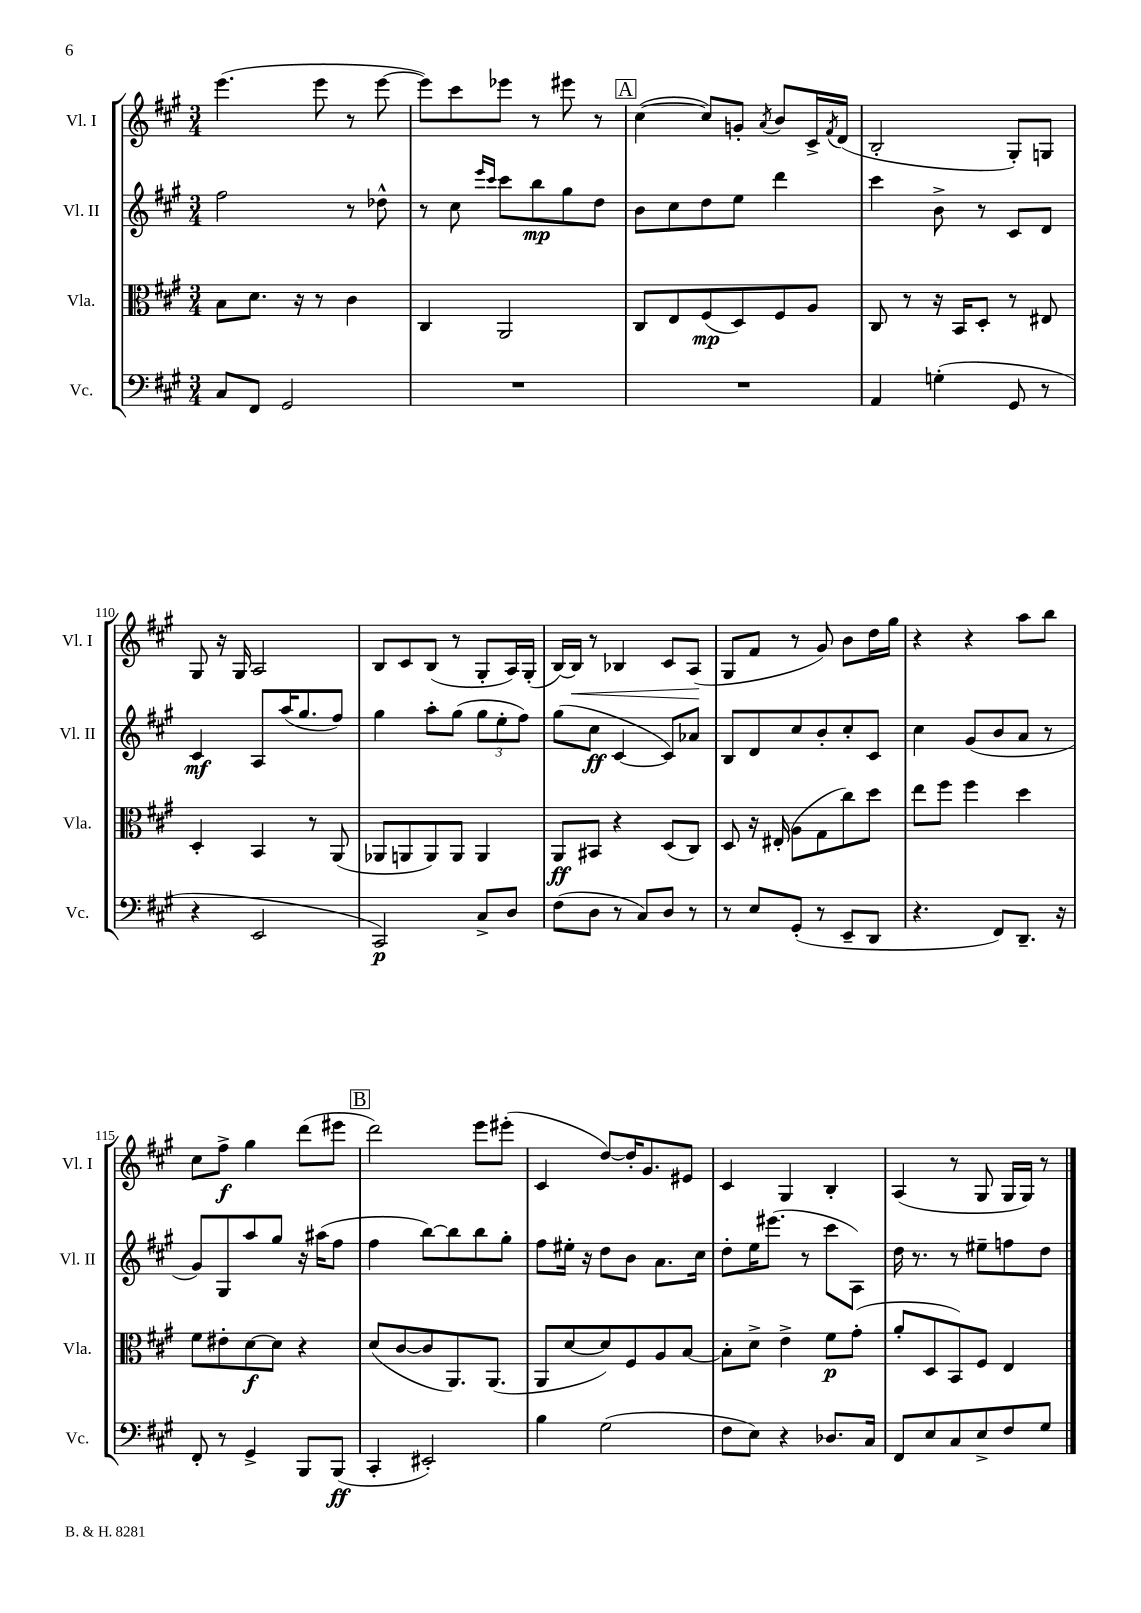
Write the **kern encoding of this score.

**kern	**kern	**kern	**kern
*staff4	*staff3	*staff2	*staff1
*clefF4	*clefC3	*clefG2	*clefG2
*k[f#c#g#]	*k[f#c#g#]	*k[f#c#g#]	*k[f#c#g#]
*M3/4	*M3/4	*M3/4	*M3/4
8C#	8B	2ff#	(4.eee
8FF#	8.d	.	.
2GG#	.	.	.
.	16r	.	.
.	8r	.	8eee
.	4c#	8r	8r
.	.	8dd-^^	[8eee
=	=	=	=
2.r	4C#	8r	8eee])
.	.	8cc#	8ccc#
.	.	16qqeee	.
.	.	16qqccc#	.
.	2AA	8ccc#	8eee-
.	.	8bb	8r
.	.	8gg#	8eee#
.	.	8dd	8r
=	=	=	=
2.r	8C#	8b	([4cc#
.	8E	8cc#	.
.	(8F#	8dd	8cc#])
.	8D)	8ee	8g'
.	.	.	8qa
.	8F#	4ddd	8b
.	8A	.	16c#^
.	.	.	8qf#
.	.	.	(16d
=	=	=	=
4AA	8C#	4ccc#	2B'
.	8r	.	.
(4G'	16r	8b^	.
.	16BB	.	.
.	8D'	8r	.
8GG#	8r	8c#	8G#')
8r	8E#	8d	8G
=	=	=	=
4r	4D'	4c#	8G#
.	.	.	16r
.	.	.	16G#
2EE	4BB	8A	2A
.	.	(16aa	.
.	.	8.gg#	.
.	8r	.	.
.	(8AA	8ff#)	.
=	=	=	=
2CC#)	8AA-	4gg#	8B
.	8AA	.	8c#
.	8AA)	8aa'	(8B
.	8AA	(8gg#	8r
8C#^	4AA	12gg#	8G#'
.	.	12ee'	.
8D	.	.	16A)
.	.	12ff#)	.
.	.	.	(16G#'
=	=	=	=
(8F#	8AA	(8gg#	[16B)
.	.	.	16B]
8D	8BB#	8cc#	8r
8r	4r	[4c#	4B-
8C#)	.	.	.
8D	(8D	8c#])	8c#
8r	8C#)	8a-	(8A
=	=	=	=
8r	8D	8B	8G#
8E	16r	8d	8f#
.	(16E#'	.	.
(8GG#'	8A	8cc#	8r
8r	8G#	8b'	8g#)
8EE~	8cc#)	8cc#'	8b
8DD	8dd	8c#	16dd
.	.	.	16gg#
=	=	=	=
4.r	8ee	4cc#	4r
.	8ff#	.	.
.	4ff#	(8g#	4r
8FF#)	.	8b	.
8.DD~	4dd	8a	8aa
.	.	8r	8bb
16r	.	.	.
=	=	=	=
8FF#'	8f#	8g#)	8cc#
8r	8e#'	8G#	8ff#^
4GG#^	[8d	8aa	4gg#
.	8d]	8gg#	.
8BBB	4r	16r	(8ddd
.	.	(16aa#	.
(8BBB	.	8ff#	8eee#
=	=	=	=
4CC#'	(8d	4ff#	2ddd)
.	[8c#	.	.
2EE#')	8c#]	[8bb)	.
.	8.AA)	8bb]	.
.	.	8bb	8eee
.	(8.AA	.	.
.	.	8gg#'	(8eee#'
=	=	=	=
4B	8AA	8ff#	4c#
.	[8d	16ee#'	.
.	.	16r	.
(2G#	8d])	8dd	[8dd)
.	8F#	8b	16dd']
.	.	.	8.g#
.	8A	8.a	.
.	[8B	.	8e#
.	.	16cc#	.
=	=	=	=
8F#	8B']	8dd'	4c#
8E)	8d^	16ee	.
.	.	(8.eee#	.
4r	4e^	.	4G#
.	.	8r	.
8.D-	8f#	8ccc#	4B'
.	(8g#'	8A)	.
16C#	.	.	.
=	=	=	=
8FF#	8a'	16dd	(4A
.	.	8.r	.
8E	8D	.	.
8C#	8BB)	8r	8r
8E^	8F#	8ee#~	8G#
8F#	4E	8ff	16G#
.	.	.	16G#)
8G#	.	8dd	8r
==	==	==	==
*-	*-	*-	*-
